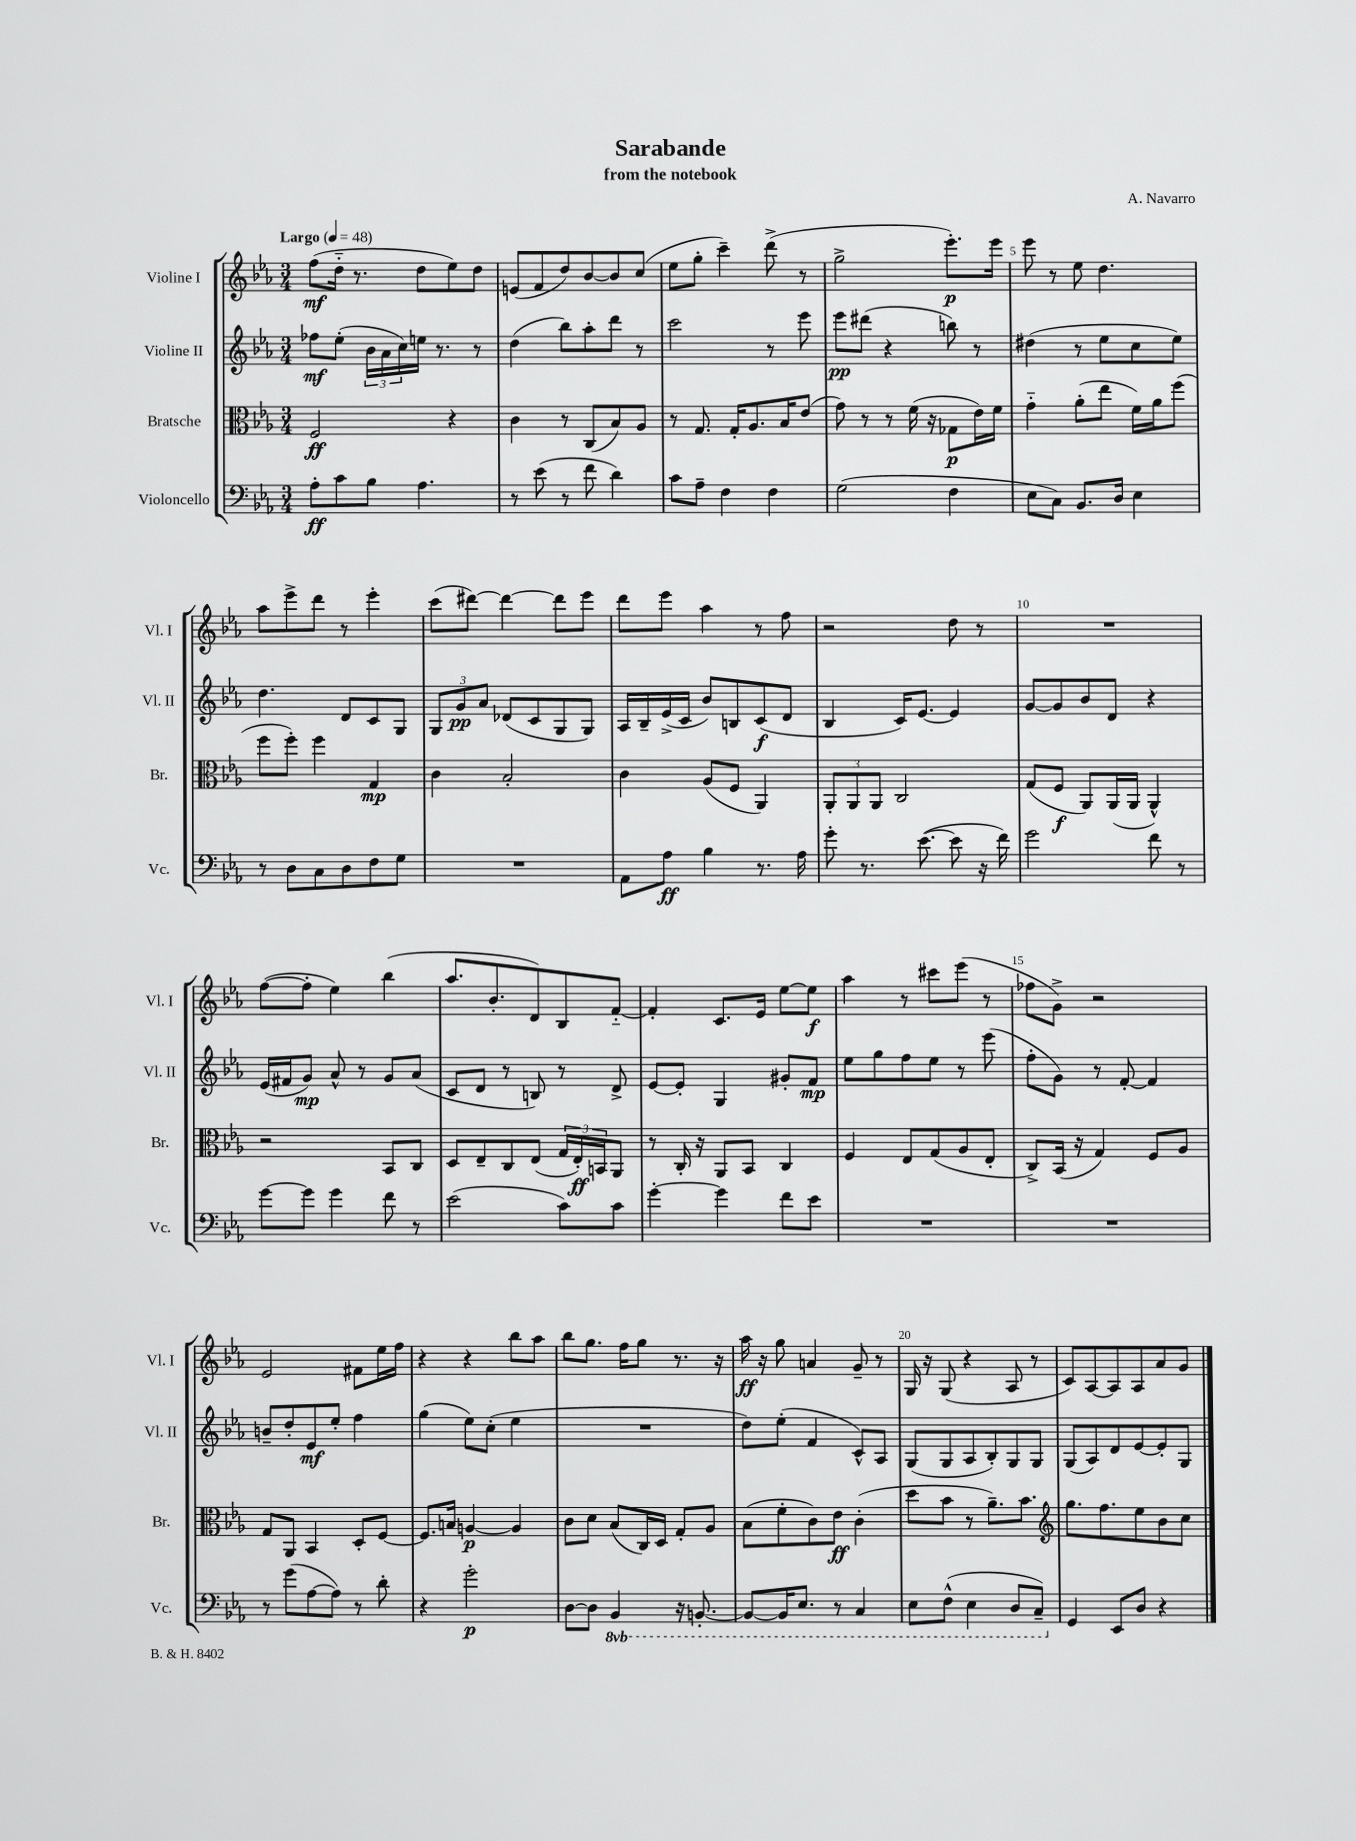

**kern	**kern	**kern	**kern
*staff4	*staff3	*staff2	*staff1
*clefF4	*clefC3	*clefG2	*clefG2
*k[b-e-a-]	*k[b-e-a-]	*k[b-e-a-]	*k[b-e-a-]
*M3/4	*M3/4	*M3/4	*M3/4
*MM48	*MM48	*MM48	*MM48
8A-'	2F	8ff-	(8ff
8c	.	(8ee-'	16dd'~
.	.	.	8.r
8B-	.	24b-	.
.	.	24a-	.
.	.	24cc)	.
4.A-	.	16ee	8dd
.	.	8.r	.
.	4r	.	8ee-)
.	.	8r	8dd
=	=	=	=
8r	4c	(4dd	(8e
(8e-	.	.	8f
8r	8r	8bb-)	8dd)
8f	(8C	8aa-'	[8b-
4d)	8B-)	8ddd	8b-]
.	8A-	8r	(8cc
=	=	=	=
8c	8r	2ccc	8ee-
8A-~	8.G	.	8gg'
4F	.	.	4ccc~)
.	16G'	.	.
.	8.A-	.	.
4F	.	8r	(8ddd^
.	16B-	.	.
.	(8e-	8eee-	8r
=	=	=	=
(2G	8g)	8eee-	2gg^
.	8r	(8ddd#	.
.	8r	4r	.
.	(16f	.	.
.	16r	.	.
4F	8G-	8bb)	8.eee-')
.	16e-)	8r	.
.	16f	.	16eee-
=	=	=	=
8E-	4g'~	(4dd#	8eee-
8C)	.	.	8r
8.BB-	(8a-'	8r	8ee-
.	8ee-	8ee-	4.dd
16D	.	.	.
4E-	16f)	8cc	.
.	16a-	.	.
.	(8ff	8ee-)	.
=	=	=	=
8r	8ff	4.dd	8aa-
8D	8ff')	.	8eee-^
8C	4ff	.	8ddd
8D	.	8d	8r
8F	4G	8c	4eee-'
8G	.	8G	.
=	=	=	=
2.r	4c	12G	(8ccc
.	.	12g	.
.	.	.	[8ddd#)
.	.	12a-	.
.	2B-'	(8d-	4ddd#_
.	.	8c	.
.	.	8G	8ddd#]
.	.	8G)	8eee-
=	=	=	=
8AA-	4c	16A-	8ddd
.	.	16B-~	.
8A-	.	(16e-^	8eee-
.	.	16c	.
4B-	(8A-	8b-)	4aa-
.	8F	8B	.
8.r	4AA-)	(8c	8r
.	.	8d	8ff
16A-	.	.	.
=	=	=	=
8g'	12AA-'	4B-	2r
.	12AA-	.	.
8.r	.	.	.
.	12AA-	.	.
.	2C	16c)	.
([8.e-	.	[8.e-	.
8e-]	.	4e-]	8dd
16r	.	.	8r
16f)	.	.	.
=	=	=	=
2g	(8G	[8g	2.r
.	8F	8g]	.
.	8AA-)	8b-	.
.	(16AA-	8d	.
.	16AA-	.	.
8f	4AA-^^)	4r	.
8r	.	.	.
=	=	=	=
[8g	2r	(16e-	([8ff
.	.	16f#	.
8g]	.	8g)	8ff']
4g	.	8a-^^	4ee-)
.	.	8r	.
8f	8BB-	8g	(4bb-
8r	8C	(8a-	.
=	=	=	=
(2e-	8D	8c	8.aa-
.	8E-~	8d	.
.	.	.	8.b-'
.	8C	8r	.
.	(8E-	8B)	8d)
8c)	24G	8r	8B-
.	24E-')	.	.
.	24BB	.	.
8c	8AA-	8d^	[8f'~
=	=	=	=
[4g'	8r	[8e-	4f']
.	16C'	8e-']	.
.	16r	.	.
4g]	8AA-	4G	8.c
.	8BB-	.	.
.	.	.	16e-
8f	4C	8g#'	[8ee-
8e-	.	8f	8ee-]
=	=	=	=
2.r	4F	8ee-	4aa-
.	.	8gg	.
.	8E-	8ff	8r
.	(8G	8ee-	8ccc#
.	8A-	8r	(8eee-
.	8E-'	(8eee-	8r
=	=	=	=
2.r	8C^)	8ff'	8ff-
.	(16BB-	8g)	8g^)
.	16r	.	.
.	4G)	8r	2r
.	.	[8f'	.
.	8F	4f]	.
.	8A-	.	.
=	=	=	=
8r	8G	8b~	2e-
(8g	8AA-	8dd'	.
[8A-	4BB-	8e-	.
8A-])	.	8ee-'	.
8r	8D'	4ff	8f#
8d'	[8F	.	16ee-
.	.	.	16ff
=	=	=	=
4r	8.F]	(4gg	4r
.	16B	.	.
2g'	[4A	8ee-)	4r
.	.	(8cc'	.
.	4A]	4ee-	8bb-
.	.	.	8aa-
=	=	=	=
[8D	8c	2.r	8bb-
8D]	8d	.	8.gg
4BBB-	(8B-	.	.
.	.	.	16ff
.	16C)	.	8gg
.	16D	.	.
16r	8G'	.	8.r
[8.BBB'	.	.	.
.	8A-	.	.
.	.	.	16r
=	=	=	=
8BBB_	(8B-	8dd)	16aa-
.	.	.	16r
16BBB]	8f'	(8ee-'	8gg
8.EE-	.	.	.
.	8c)	4f	4a
8r	8e-	.	.
4CC	(4c'	8c^^)	8g~
.	.	8A-	8r
=	=	=	=
8EE-	8dd	(8G	16G
.	.	.	16r
(8FF^^	8b-	8G	(8G
4EE-	8r	8A-	4r
.	8.a-~)	8B-')	.
8DD	.	8G	8A-
.	8.b-	.	.
8CC~)	.	8G	8r
=	=	=	=
*	*clefG2	*	*
4GG	8.gg	(8G	8c)
.	.	8A-)	[8A-
.	8.ff	.	.
8EE-	.	8d	8A-]
8D	8ee-	[8e-	8A-
4r	8b-	8e-']	8a-
.	8cc	8G	8g
==	==	==	==
*-	*-	*-	*-
